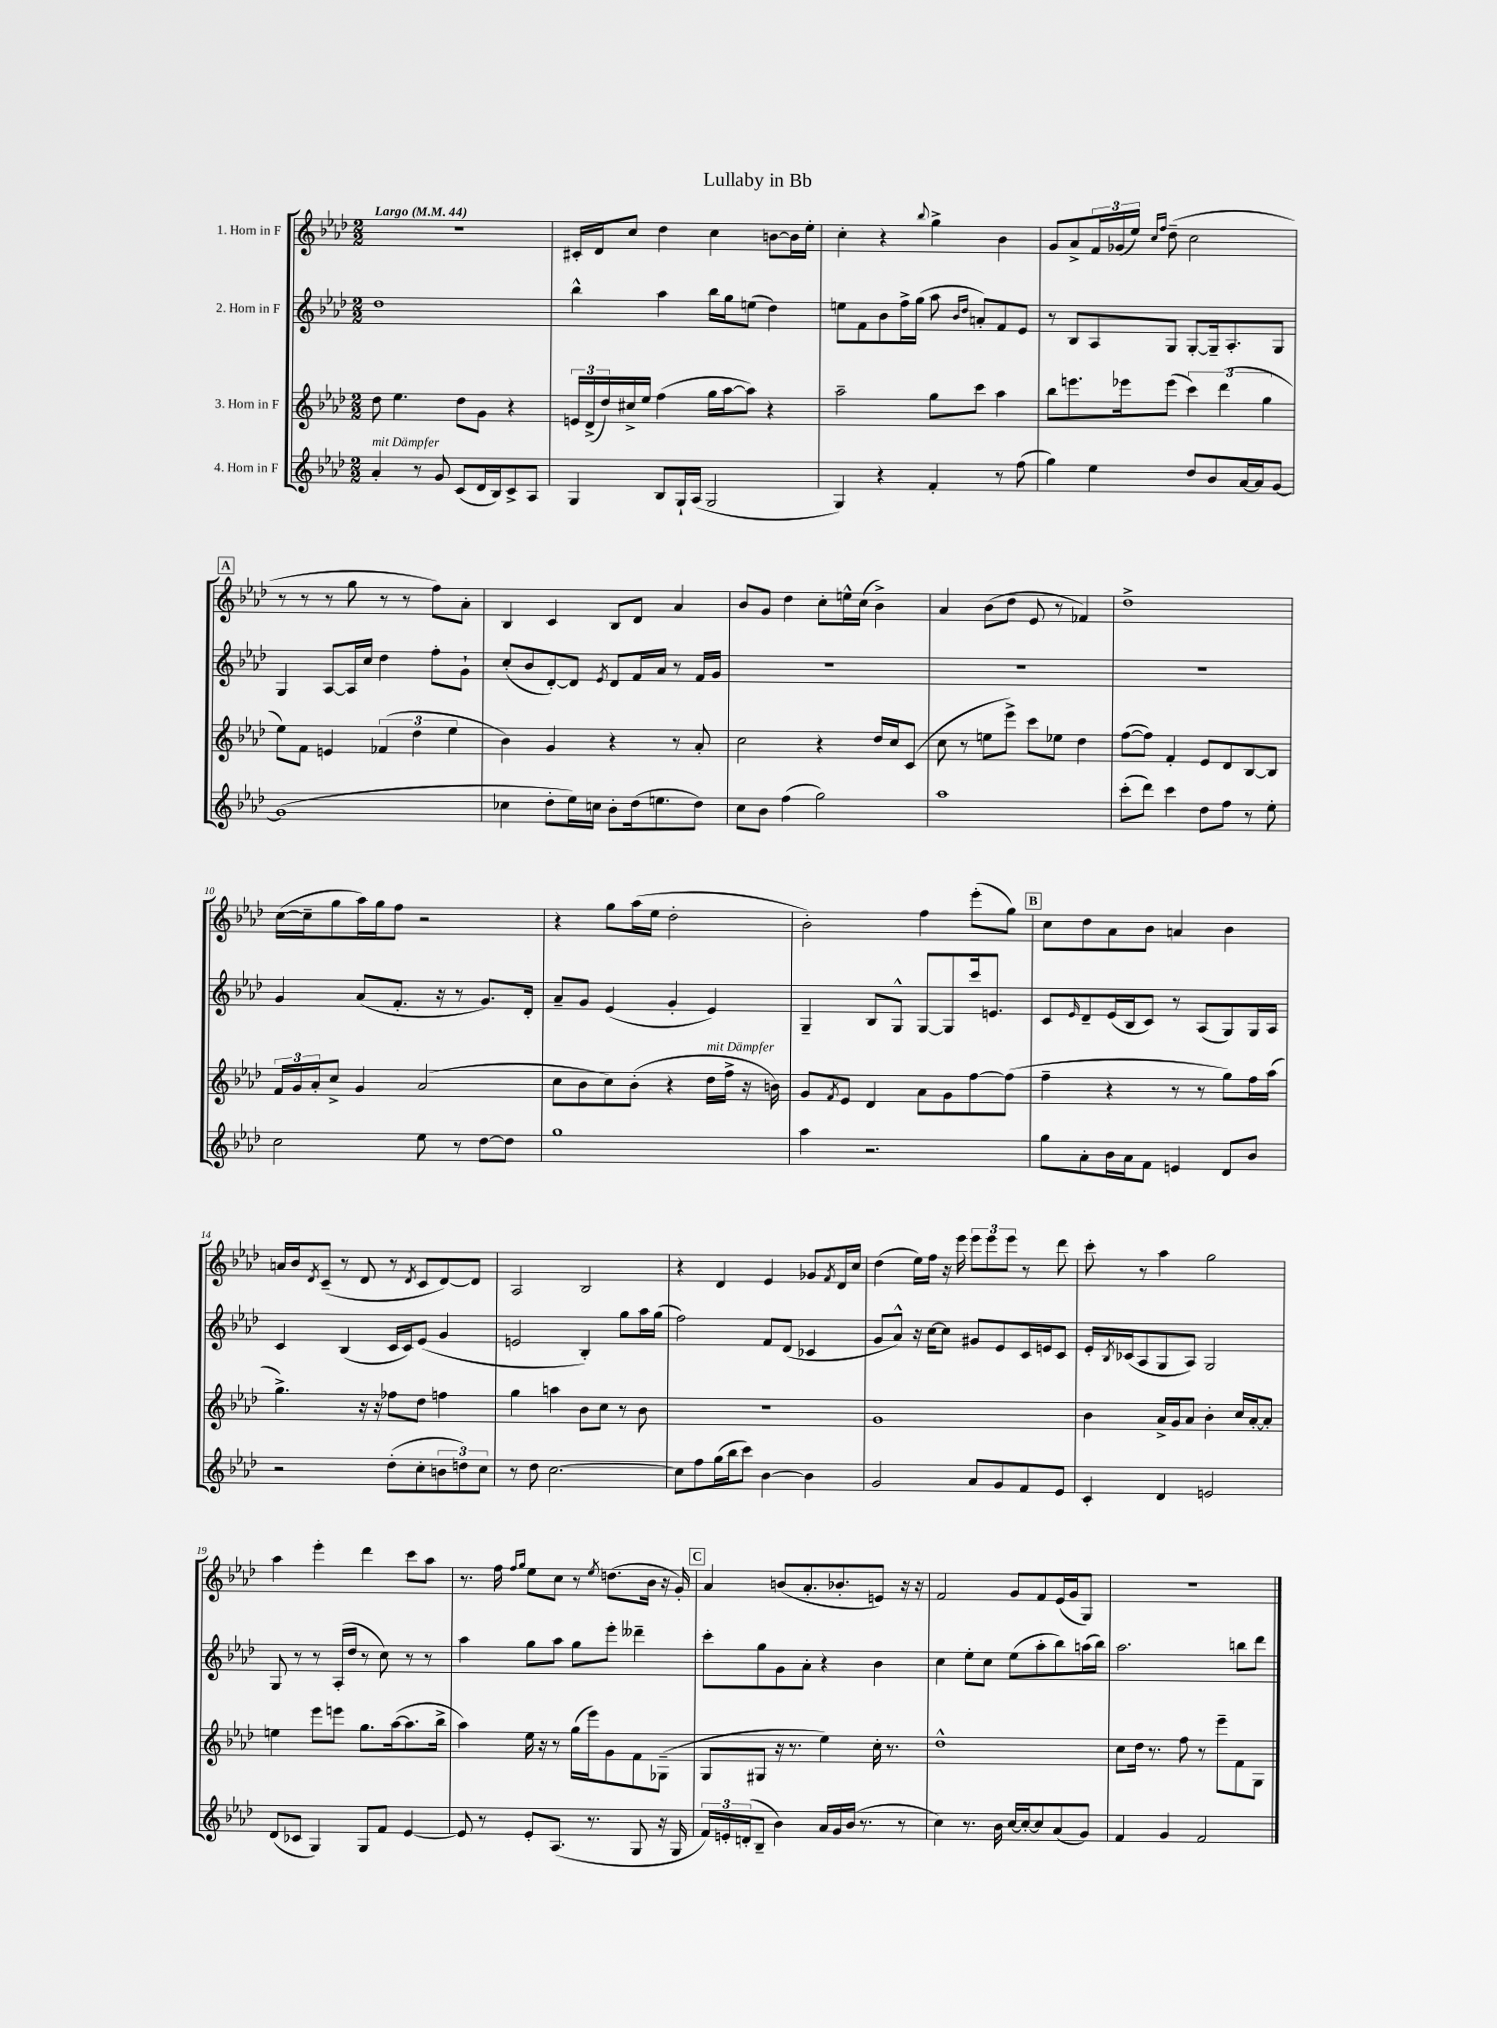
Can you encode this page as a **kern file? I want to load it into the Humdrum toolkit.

**kern	**kern	**kern	**kern
*staff4	*staff3	*staff2	*staff1
*clefG2	*clefG2	*clefG2	*clefG2
*k[b-e-a-d-]	*k[b-e-a-d-]	*k[b-e-a-d-]	*k[b-e-a-d-]
*M2/2	*M2/2	*M2/2	*M2/2
*MM44	*MM44	*MM44	*MM44
4a-'/	8dd-\	1dd-	1r
.	4.ee-\	.	.
8r	.	.	.
8g/	.	.	.
(8c/L	8dd-\L	.	.
16d-/L	8g\J	.	.
16B-/J)	.	.	.
8c^/	4r	.	.
8A-/J	.	.	.
=	=	=	=
4G/	24e/LL	4bb-^^\	16c#'/LL
.	(24d-^/	.	.
.	.	.	16d-/J
.	24dd-/)	.	.
.	16cc#^/	.	8cc/J
.	16ee-/JJ	.	.
8B-/L	(4ff\	4aa-\	4dd-\
16G`/L	.	.	.
(16A-/JJ	.	.	.
2G/	16gg\LL	16bb-\LL	4cc\
.	[16aa-\J	16gg\J	.
.	8aa-\]J)	(8ee\J	.
.	4r	4dd-\)	[8b\L
.	.	.	16b\]L
.	.	.	16ee-'\JJ
=	=	=	=
4G/)	2aa-~\	8ee\L	4cc'\
.	.	8f\	.
4r	.	8b-\	4r
.	.	16ff^\L	.
.	.	(16gg\JJ	.
.	.	.	8qqbb-/
4f'/	8gg\L	8aa-\	4gg^\
.	.	16qqb-/LL	.
.	.	16qqdd-/JJ	.
.	8ccc\J	8a'/L)	.
8r	4aa-\	8f/	4b-\
(8ff\	.	8e-/J	.
=	=	=	=
4gg\)	8bb-\L	8r	8g/L
.	8.eee\	8B-/L	8a-^/
4ee-\	.	8A-/	24f/L
.	.	.	(24g-/
.	16eee-\k	.	.
.	.	.	24ee-/JJ)
.	.	.	16qqcc/LL
.	.	.	16qqff/JJ
.	(8eee-\J	8G/J	(8dd-~\
8dd-/L	6ccc\)	[8G'/L	2cc\
8b-/	.	16G~/]k	.
.	(6ddd-\	.	.
.	.	8.A-'/	.
[16a-/L	.	.	.
16a-/]J	.	.	.
.	6gg\	.	.
[8g/J	.	8G/J	.
=	=	=	=
(1g]	8ee-\L)	4G/	8r
.	8f\J	.	8r
.	4e/	[8A-/L	8r
.	.	16A-/]L	8gg\
.	.	16cc/JJ	.
.	(6f-/	4dd-\	8r
.	.	.	8r
.	6dd-\	.	.
.	.	8ff'\L	8ff\L)
.	6ee-\	.	.
.	.	8g`\J	8a-'\J
=	=	=	=
4cc-\	4b-\)	(8cc'/L	4B-/
.	.	8b-/	.
8dd-'\L	4g/	[8d-'/)	4c/
16ee-\L)	.	8d-/]J	.
16cc\JJ	.	.	.
.	.	8qe-/	.
8b-'\L	4r	8d-/L	8B-/L
(16dd-\k	.	16f/L	8d-/J
8.ee\	.	16a-/JJ	.
.	8r	8r	4a-/
8dd-\J)	8a-'/	16f/LL	.
.	.	16g/JJ	.
=	=	=	=
8cc\L	2cc\	1r	8b-/L
8b-\J	.	.	8g/J
(4ff\	.	.	4dd-\
2gg\)	4r	.	8cc'\L
.	.	.	16ee^^\L
.	.	.	(16cc\JJ
.	16dd-/LL	.	4b-^\)
.	16cc/J	.	.
.	(8c/J	.	.
=	=	=	=
1aa-	8cc\	1r	4a-/
.	8r	.	.
.	8ee\L	.	(8b-\L
.	8eee-^\J)	.	8dd-\J
.	8ccc\L	.	8e-/
.	8ee-\J	.	8r
.	4dd-\	.	4f-/)
=	=	=	=
(8ccc'\L	([8ff\L	1r	1dd-^
8ddd-\J)	8ff\]J)	.	.
4ccc\	4f'/	.	.
8dd-\L	8e-/L	.	.
8ff\J	8d-/	.	.
8r	[8B-/	.	.
8ee-'\	8B-/]J	.	.
=	=	=	=
2cc\	24f/LL	4g/	([16cc\LL
.	24g/	.	.
.	.	.	16cc~\]J
.	24a-'/J	.	.
.	8cc^/J	.	8gg\
.	4g/	(8a-/L	16aa-\L)
.	.	.	16gg\J
.	.	8.f'/J	8ff\J
8ee-\	(2a-/	.	2r
.	.	16r	.
8r	.	8r	.
[8dd-\L	.	8.g/L)	.
8dd-\]J	.	.	.
.	.	16d-'/Jk	.
=	=	=	=
1gg	8cc\L	8a-~/L	4r
.	8b-\	8g/J	.
.	8cc\)	(4e-/	8gg\L
.	(8b-'\J	.	(16aa-\L
.	.	.	16ee-\JJ
.	4r	4g'/	2dd-'\
.	16dd-\LL	4e-/)	.
.	16ff^\JJ	.	.
.	16r	.	.
.	16b\)	.	.
=	=	=	=
4aa-\	8g/L	4G~/	2b-'\)
.	8qf/	.	.
.	8e-/J	.	.
2.r	4d-/	8B-/L	.
.	.	8G^^/J	.
.	8a-\L	[8G/L	4ff\
.	8g\	8G/]	.
.	[8ff\	16ccc/k	(8eee-'\L
.	.	8.e/J	.
.	(8ff\]J	.	8gg\J)
=	=	=	=
8gg\L	4ff~\	8c/L	8cc\L
.	.	16qqe-/	.
8a-'\	.	8d-~/	8dd-\
16b-\L	4r	(16e-/L	8a-\
16a-\J	.	16B-/J	.
8f\J	.	8c/J)	8b-\J
4e/	8r	8r	4a/
.	8r	(8A-/L	.
8d-/L	8gg\L)	8G/)	4b-\
8b-/J	16ff\L	16G/L	.
.	(16aa-\JJ	16A-/JJ	.
=	=	=	=
2r	4.gg^\)	4c/	16a/LL
.	.	.	16b-/J
.	.	.	8qd-/
.	.	.	(8c~/J
.	.	(4B-/	8r
.	16r	.	8d-/
.	16r	.	.
(8dd-'\L	8ff-\L	16c/LL	8r
.	.	16c/J)	.
.	.	.	8qd-/
8cc'\	8dd-\J	(8e-/J	8c/L
12b\	4ff\	4g/	[8d-/)
12dd\)	.	.	.
.	.	.	8d-/]J
12cc\J	.	.	.
=	=	=	=
8r	4gg\	2e/	2A-/
8dd-\	.	.	.
[2.cc\	4aa\	.	.
.	8b-\L	4B-'/)	2B-/
.	8cc\J	.	.
.	8r	8gg\L	.
.	8b-\	16aa-\L	.
.	.	(16gg\JJ	.
=	=	=	=
8cc\]L	1r	2ff\)	4r
8ff\	.	.	.
(16gg\L	.	.	4d-/
16bb-\J	.	.	.
8ccc\J)	.	.	.
[4b-\	.	8f/L	4e-/
.	.	(8d-/J	.
4b-\]	.	4c-/	8g-/L
.	.	.	8qf/
.	.	.	16d-/L
.	.	.	16cc/JJ
=	=	=	=
2g/	1g	8g/L	(4dd-\
.	.	8a-^^/J)	.
.	.	16r	16ee-\LL)
.	.	[16cc\LK	16ff\JJ
.	.	8cc\]J	16r
.	.	.	16eee-\
8a-/L	.	8g#/L	12eee-\L
.	.	.	12eee-\
8g/	.	8e-/	.
.	.	.	12eee-\J
8f/	.	16c/L	8r
.	.	16e/J	.
8e-/J	.	8c/J	8ddd-\
=	=	=	=
4c'/	4b-\	16e-'/LL	8ccc'\
.	.	8qB-/	.
.	.	(16c-/J	.
.	.	8A-/	8r
4d-/	16a-^/LL	8G/	4aa-\
.	16g/J	.	.
.	8a-/J	8A-/J)	.
2e/	4b-'\	2G/	2gg\
.	16cc/LL	.	.
.	[16a-'/J	.	.
.	8a-'/]J	.	.
=	=	=	=
(8d-/L	4ee\	8G/	4aa-\
8c-/J	.	8r	.
4G/)	8eee-\L	8r	4eee-'\
.	8eee\J	(16A-'/LL	.
.	.	16dd-/JJ	.
8G/L	8.gg\L	8r	4ddd-\
8f/J	.	8cc\)	.
.	([16aa-\k	.	.
[4e-/	8.aa-\]	8r	8ccc\L
.	.	8r	8aa-\J
.	16bb-^\Jk	.	.
=	=	=	=
8e-/]	4aa-\)	4aa-\	8.r
8r	.	.	.
.	.	.	16ff\
.	.	.	16qqff/LL
.	.	.	16qqgg/JJ
8e-'/L	16ee-\	8gg\L	8ee-\L
.	16r	.	.
(8.A-/J	8r	8aa-\J	8cc\J
.	(16gg\LL	8gg\L	8r
8.r	16eee-\J)	.	.
.	.	.	8qee-/
.	8g\	8eee-'\J	(8.dd\L
8G/	8f\	4ddd--~\	.
.	.	.	16b-\Jk
16r	(8G-~\J	.	16r
16G/	.	.	16g'/)
=	=	=	=
24f/LL)	8G/L	8ccc'\L	4a-/
24e'/	.	.	.
(24d'/J	.	.	.
8B-~/J	8G#/J	8gg\	.
4b-\)	16r	8g\	(8b/L
.	8.r	.	.
.	.	8a-'\J	8.a-'/
16a-/LL	4ee-\)	4r	.
16g/	.	.	8.b-'/
(16b-/JJ	.	.	.
8.r	.	.	.
.	16cc'\	4b-\	8e/J)
.	8.r	.	.
8r	.	.	16r
.	.	.	16r
=	=	=	=
4cc\)	1dd-^^	4cc\	2f/
8.r	.	8ee-'\L	.
.	.	8cc\J	.
16b-\	.	.	.
[16cc/LL	.	(8ee-\L	8g/L
16cc'/_J	.	.	.
8cc/]	.	8aa-'\	8f/
(8a-/	.	8bb-\)	(16e-/L
.	.	.	16g/J
8g/J)	.	(16aa\L	8G/J)
.	.	16bb-\JJ)	.
=	=	=	=
4f/	8cc\L	2.aa-\	1r
.	16dd-\Jk	.	.
.	8.r	.	.
4g/	.	.	.
.	8ff\	.	.
2f/	8r	.	.
.	8eee-~\L	.	.
.	8f\	8bb\L	.
.	8G\J	8ddd-\J	.
==	==	==	==
*-	*-	*-	*-
